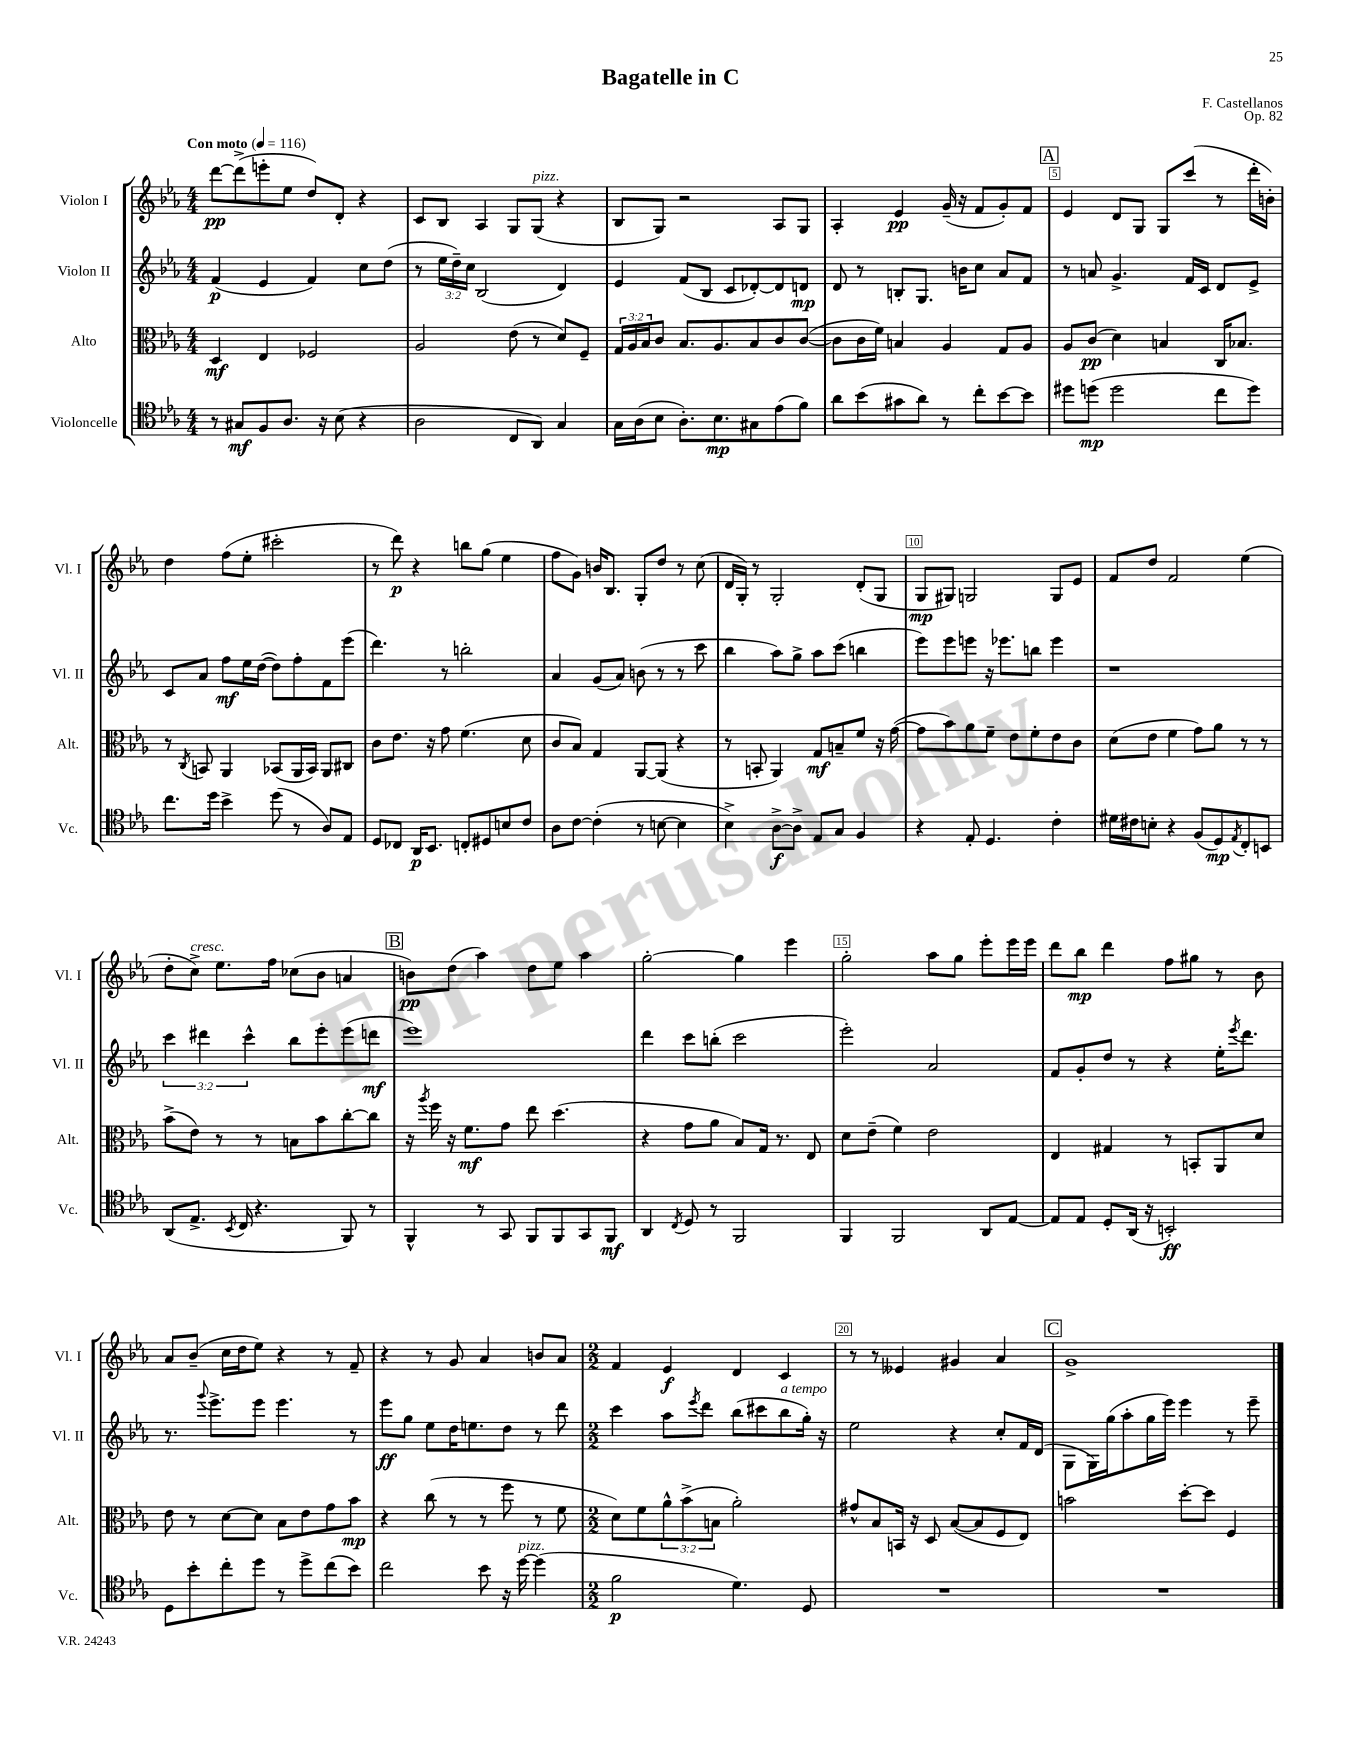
\header { title = "Bagatelle in C" composer = "F. Castellanos" opus = "Op. 82" }
<<
\new StaffGroup <<
\new Staff = "s0" \with { instrumentName = "Violon I" shortInstrumentName = "Vl. I" } {
    \clef treble \key ees \major \numericTimeSignature \time 4/4 \tempo "Con moto" 4 = 116
    d'''8~\pp d'''8->( e'''8-. ees''8 d''8) d'8-. r4 |
    c'8 bes8 aes4 g8 g8^\markup { \italic "pizz." }( r4 |
    bes8 g8) r2 aes8 g8 |
    aes4-. ees'4\pp g'16--( r16 f'8 g'8-.) f'8 |
    \mark \markup { \box "A" } ees'4 d'8 g8 g8 c'''8( r8 d'''16-. b'16-.) |
    d''4 f''8( ees''8-. cis'''2-. |
    r8 d'''8\p) r4 b''8 g''8( ees''4 |
    f''8 g'8) b'16 bes8. g8-. d''8 r8 c''8( |
    d'16 g16-.) r8 g2-. d'8-.( g8 |
    g8\mp gis8) g2 g8 ees'8 |
    f'8 d''8 f'2 ees''4( |
    d''8-. c''8->^\markup { \italic "cresc." }) ees''8. f''16 ces''8( bes'8 a'4 |
    \mark \markup { \box "B" } b'8\pp) d''8( aes''4) d''8 ees''8 aes''4 |
    g''2~-. g''4 ees'''4 |
    g''2-. aes''8 g''8 ees'''8-. ees'''16 ees'''16 |
    d'''8 bes''8\mp d'''4 f''8 gis''8 r8 bes'8 |
    aes'8 bes'8--( c''16 d''16 ees''8) r4 r8 f'8-- |
    r4 r8 g'8 aes'4 b'8 aes'8 |
    \numericTimeSignature \time 2/2 f'4 ees'4\f d'4 c'4 |
    r8 r8 eeses'4 gis'4 aes'4 |
    \mark \markup { \box "C" } g'1-> \bar "|." |
}
\new Staff = "s1" \with { instrumentName = "Violon II" shortInstrumentName = "Vl. II" } {
    \clef treble \key ees \major \numericTimeSignature \time 4/4 \override Staff.TupletNumber.text = #tuplet-number::calc-fraction-text
    f'4\p( ees'4 f'4) c''8 d''8( |
    r8 \tuplet 3/2 { ees''16 d''16--) c''16 } bes2( d'4) |
    ees'4 f'8( bes8 c'8 des'8~-.) des'8 d'8\mp |
    d'8 r8 b8-. g8. b'16 c''8 aes'8 f'8 |
    \mark \markup { \box "A" } r8 a'8 g'4.-> f'16 c'16 d'8 ees'8-> |
    c'8 aes'8 f''8\mf ees''16 d''16~( d''8) f''8-. f'8 ees'''8( |
    d'''4.) r8 b''2-. |
    aes'4 g'8( aes'8) b'8( r8 r8 c'''8 |
    bes''4 aes''8) g''8-> aes''8 c'''8( b''4 |
    ees'''8) ees'''8 e'''8 r16 ees'''8. b''8 ees'''4 |
    r1 |
    \tuplet 3/2 { c'''4 dis'''4 c'''4-^ } bes''8 ees'''8-. ees'''8( d'''8\mf |
    \mark \markup { \box "B" } ees'''1) |
    d'''4 c'''8 b''8-.( c'''2 |
    ees'''2-.) aes'2 |
    f'8 g'8-. d''8 r8 r4 ees''16-. \acciaccatura { ees'''8 } d'''8. |
    r8. \appoggiatura { g'''8 } ees'''8.-> ees'''8 ees'''4. r8 |
    ees'''8\ff g''8 ees''8 d''16 e''8. d''8 r8 d'''8 |
    \numericTimeSignature \time 2/2 c'''4 aes''8 \acciaccatura { ees'''8 } d'''8 bes''8( cis'''8 bes''8^\markup { \italic "a tempo" } g''16-.) r16 |
    ees''2 r4 c''8-. f'16 d'16( |
    \mark \markup { \box "C" } g8 g16) g''16( aes''8-. g''16 ees'''16) ees'''4 r8 ees'''8-- \bar "|." |
}
\new Staff = "s2" \with { instrumentName = "Alto" shortInstrumentName = "Alt." } {
    \clef alto \key ees \major \numericTimeSignature \time 4/4 \override Staff.TupletNumber.text = #tuplet-number::calc-fraction-text
    d4\mf ees4 fes2 |
    aes2 ees'8( r8 d'8) f8-- |
    \tuplet 3/2 { g16 aes16 bes16 } c'8 bes8. aes8. bes8 c'8 c'8~( |
    c'8 c'16 f'16) b4 aes4 g8 aes8 |
    \mark \markup { \box "A" } aes8 c'8\pp( d'4) b4 c16 bes8. |
    r8 \acciaccatura { c8 } b,8 aes,4 bes,8( aes,16 bes,16) aes,8 cis8 |
    c'8 ees'8. r16 g'8 f'4.( d'8 |
    c'8 bes8) g4 aes,8~ aes,8( r4 |
    r8 b,8-. aes,4) g8\mf b8-- f'8 r16 g'16~( |
    g'8 bes'8) aes'8 f'8-- ees'8 f'8-. ees'8 c'8 |
    d'8( ees'8 f'4 g'8) aes'8 r8 r8 |
    bes'8->( ees'8) r8 r8 b8 bes'8 c''8~-. c''8 |
    \mark \markup { \box "B" } r16 \acciaccatura { aes''8 } f''16 r16 f'8.\mf g'8 ees''8 d''4.( |
    r4 g'8 aes'8 bes8) g16 r8. ees8 |
    d'8 ees'8--( f'4) ees'2 |
    ees4 gis4 r8 b,8-. aes,8 d'8 |
    ees'8 r8 d'8~ d'8 bes8 ees'8 g'8 bes'8\mp |
    r4 c''8( r8 r8 f''8 r8 f'8 |
    \numericTimeSignature \time 2/2 d'8) f'8 \tuplet 3/2 { aes'8-^ bes'8->( b8 } aes'2-.) |
    gis'8-^ bes8 b,16 r16 d8 bes8~( bes8 f8 ees8) |
    \mark \markup { \box "C" } b'2 d''8~-. d''8 f4 \bar "|." |
}
\new Staff = "s3" \with { instrumentName = "Violoncelle" shortInstrumentName = "Vc." } {
    \clef tenor \key ees \major \numericTimeSignature \time 4/4
    r8 gis8\mf f8 aes8. r16 bes8( r4 |
    aes2 c8 aes,8) g4 |
    g16 aes16( bes8 aes8.-.) bes8.\mp gis8 ees'8( f'8) |
    aes'8 bes'8( gis'8 aes'8) r8 c''8-. bes'8~ bes'8 |
    \mark \markup { \box "A" } dis''8 d''8\mp( d''2 c''8 d''8) |
    c''8. d''16 bes'4-> d''8( r8 aes8) ees8 |
    d8 ces8 aes,16\p bes,8. c8-. dis8 b8 c'8 |
    aes8 c'8~ c'4-.( r8 b8~ b4 |
    bes4->) aes8~->\f aes8-> ees8 g8 f4 |
    r4 ees8-. d4. c'4-. |
    dis'16 cis'16 b8-. r4 f8( d8\mp) \acciaccatura { ees8 } c8-. b,8 |
    aes,8( ees8.-> \acciaccatura { bes,8 } c16 r4. f,8) r8 |
    \mark \markup { \box "B" } f,4-^ r8 g,8 f,8 f,8 g,8 f,8\mf |
    aes,4 \acciaccatura { c8 } d8 r8 f,2 |
    f,4 f,2 aes,8 ees8~ |
    ees8 ees8 d8-. aes,16( r16 b,2-.\ff) |
    d8 bes'8-. c''8-. d''8 r8 d''8-> c''8( bes'8) |
    c''2 bes'8 r16 d''16~^\markup { \italic "pizz." } d''4( |
    \numericTimeSignature \time 2/2 f'2\p d'4.) d8 |
    R1 |
    \mark \markup { \box "C" } R1 \bar "|." |
}
>>
>>
\layout { \context { \Score \override BarNumber.break-visibility = ##(#f #t #t) barNumberVisibility = #(every-nth-bar-number-visible 5) \override BarNumber.stencil = #(make-stencil-boxer 0.1 0.3 ly:text-interface::print) } }
